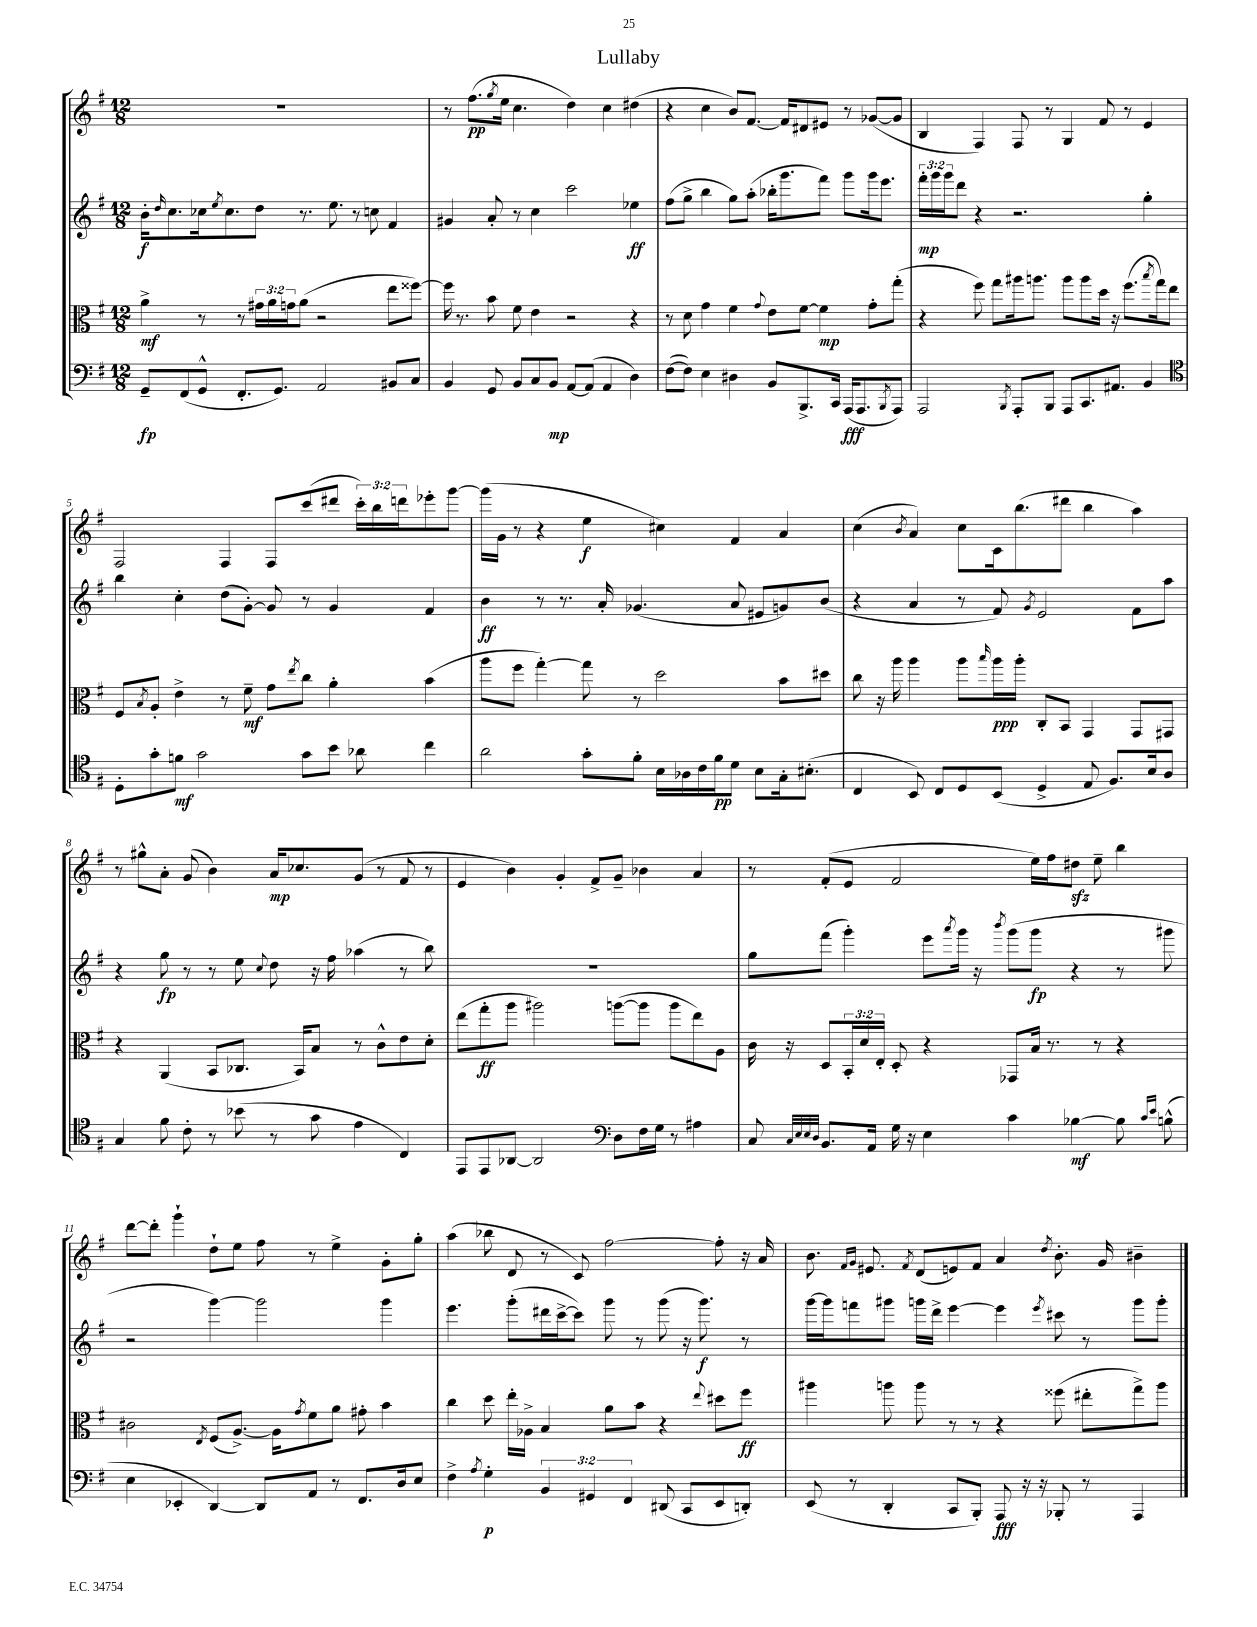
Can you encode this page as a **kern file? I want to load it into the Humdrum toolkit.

**kern	**kern	**kern	**kern
*staff4	*staff3	*staff2	*staff1
*clefF4	*clefC3	*clefG2	*clefG2
*k[f#]	*k[f#]	*k[f#]	*k[f#]
*M12/8	*M12/8	*M12/8	*M12/8
8GG~/L	4a^\	16b'\LK	1.r
.	.	16qqdd/	.
.	.	8.cc\	.
(8FF#/	.	.	.
8GG^^/J	8r	16cc-\k	.
.	.	8qee/	.
.	.	8.cc-\	.
8.FF#'/L	8r	.	.
.	24g#\LL	8dd\J	.
.	24a\	.	.
8.GG/J)	.	.	.
.	24g\J	.	.
.	(8a\J	8.r	.
2AA/	2r	.	.
.	.	8.ee\	.
.	.	8r	.
.	.	8cc\	.
8BB#/L	8ee\L	4f#/	.
8C/J	[8ff##\J)	.	.
=	=	=	=
4BB/	16ff##\]	4g#/	8r
.	8.r	.	.
.	.	.	(8.ff#\L
8GG/	8b\	8a'/	.
.	.	.	8qgg/
.	.	.	16ee\Jk
8BB/L	8f#\	8r	4.cc\
8C/	4e\	4cc\	.
8BB/J	.	.	.
[8AA/L	2r	2ccc\	4dd\)
(8AA/]J	.	.	.
4AA/	.	.	4cc\
4D\)	4r	4ee-\	(4dd#\
=	=	=	=
([8F#\L	8r	(8ff#\L	4r
8F#\]J)	8d\	8gg^\J	.
4E\	4g\	4bb\	4cc\
4D#\	4f#\	8gg\L)	8b/L)
.	.	(8aa'\J	[8.f#/J
.	8qqg/	.	.
8BB/L	8e\L	16bb-'\LK	.
.	.	8.ggg\	16f#/]LK
8.BBB^/	[8f#\J	.	8d#/
.	4f#\]	8fff#\J)	8e#/J
16CC/Jk	.	.	.
(16AAA/LK	.	8ggg\L	8r
8.AAA/	.	.	.
.	8g'\L	16ggg\k	([8g-/L
.	.	8.eee\J	.
8qBBB/	.	.	.
8AAA/J)	(8gg'\J	.	8g-/]J
=	=	=	=
2AAA/	4r	24fff#'\LL	4B/
.	.	24ggg\	.
.	.	24ggg\J	.
.	.	8ddd\J	.
.	8ff#\)	4r	4F#/)
.	8gg\L	.	.
8qBBB/	.	.	.
8AAA'/L	16aa#\k	2.r	8F#/
.	8.aa\J	.	.
8BBB/J	.	.	8r
8AAA/L	8aa\L	.	4G/
8.CC/	8aa\	.	.
.	16dd\Jk	.	8f#/
8.AA#/J	16r	.	.
.	(8.ff#\L	.	8r
4BB/	.	4gg'\	4e/
.	8qbb/	.	.
.	16gg\k)	.	.
.	8ee\J	.	.
=	=	=	=
*clefC4	*	*	*
8D'\L	8F#/L	4bb\	2F#/
.	8qB/	.	.
8g'\	8A'/J	.	.
8f\J	4e^\	4cc'\	.
2g\	.	.	.
.	8r	(8dd\L	4F#/
.	8f#~\	[8g'\J)	.
.	8g\L	8g/]	8F#/L
.	8qee/	.	.
8g\L	8cc\J	8r	(8ccc/
8b\J	4a'\	4g/	8ddd#/J
8a-\	.	.	24ccc'\LL)
.	.	.	24bb\
.	.	.	24ddd\J
4cc\	(4b\	4f#/	8eee-'\
.	.	.	[8ggg\J
=	=	=	=
2a\	8aa\L	4b\	(16ggg\]LL
.	.	.	16g\JJ
.	8ff#\J	.	8r
.	[4gg'\)	8r	4r
.	.	8.r	.
8g'\L	8gg\]	.	4ee\
.	.	16a'/	.
8f#'\J	8r	(4.g-/	.
16B\LL	2dd\	.	4cc#\)
16A-\	.	.	.
16c\	.	.	.
16f#\J	.	.	.
8d\J	.	8a/	4f#/
8B\L	.	8e#/L	.
16G'\k	8b\L	8g/)	4a/
(8.B#'\J	.	.	.
.	8dd#\J	(8b/J	.
=	=	=	=
4C/	8cc\	4r	(4cc\
.	16r	.	.
.	16aa\	.	.
.	.	.	8qb/
8BB/)	4aa\	4a/	4a/)
8C/L	.	.	.
8D/	8aa\L	8r	8cc\L
.	16qqbb/	.	.
(8BB/J	16aa\L	8f#/)	16c\k
.	16aa'\JJ	.	(8.bb\
.	.	8qg/	.
4D^/	8C'/L	2e/	.
.	8BB/J	.	8ddd#\J
8E/	4GG/	.	4bb\
8.F#/L)	.	.	.
.	8GG/L	8f#\L	4aa\)
16B/k	.	.	.
8A/J	8GG#/J	8aa\J	.
=	=	=	=
4G/	4r	4r	8r
.	.	.	8gg#^^\L
8f#\	(4AA/	8gg\	8a'\J
8c'\	.	8r	(8g/
8r	8BB/L	8r	4b\)
(8b-\	8.C-/J	8ee\	.
.	.	8qqcc/	.
8r	.	8dd\	16a/LK
.	16BB/LK)	.	8.cc-/
8g\	8B/J	16r	.
.	.	16ff#\	.
4e\	8r	(4aa-\	(8g/J
.	8c^^\L	.	8r
4C/)	8e\	8r	8f#/
.	8d'\J	8bb\)	8r
=	=	=	=
8EE/L	(8ee\L	1.r	4e/
8EE/	8gg'\	.	.
[8AA-/J	8aa\J	.	4b\)
2AA-/]	2aa#\)	.	.
.	.	.	4g'/
.	.	.	8f#^/L
*clefF4	*	*	*
8D\L	([8aa\L	.	8g~/J
16F#\L	8aa\]J	.	4b-\
16G\JJ	.	.	.
8r	8aa\L	.	.
4A#\	8ee\)	.	4a/
.	8A\J	.	.
=	=	=	=
8C/	16c\	8gg\L	8r
.	16r	.	.
32qqC/LLL	.	.	.
32qqE/	.	.	.
32qqE/	.	.	.
32qqD/JJJ	.	.	.
8.BB/L	8D/L	(8fff#\J	(8f#'/L
.	24BB'/L	4ggg'\)	8e/J
.	24d/	.	.
16AA/Jk	.	.	.
.	24E'/JJ	.	.
16G\	8D'/	.	2f#/
16r	.	.	.
4E\	4r	8eee\L	.
.	.	8qaaa/	.
.	.	16ggg\Jk	.
.	.	16r	.
.	.	8qbbb/	.
4c\	8GG-/L	(8ggg\L	.
.	16B/Jk	8ggg\J	16ee\LL)
.	8.r	.	16ff#\J
[4B-\	.	4r	8dd#\J
.	8r	.	8ee~\
8B-\]	4r	8r	4bb\
16qqc/LL	.	.	.
16qqe/JJ	.	.	.
(8B^^\	.	8ggg#\	.
=	=	=	=
4E\	2c#\	2r	[8ddd\L
.	.	.	8ddd'\]J
4EE-'/	.	.	4ggg`\
.	8qE/	.	.
[4DD/)	(8F#/L	[4ggg\)	8dd`\L
.	[8.A^/J)	.	8ee\J
8DD/]L	.	2ggg\]	8ff#\
.	16A\]LK	.	.
.	8qg/	.	.
8AA/J	8f#\	.	8r
8r	8a\J	.	4ee^\
8.FF#/L	8g#'\	.	.
.	4b\	4ggg\	8g'\L
16D/k	.	.	.
8E/J	.	.	8gg'\J
=	=	=	=
4F#^\	4cc\	4.eee\	(4aa\
8qA/	.	.	.
4G'\	8dd\	.	8bb-\
.	16ee'\LL	(8ggg'\L	8d/
.	16A-^\JJ	.	.
6BB/	4B/	16ddd#\L	8r
.	.	[16ccc^\J	.
.	.	8ccc\]J)	8c/)
6GG#/	.	.	.
.	8a\L	8ggg\	[2ff#\
6FF#/	.	.	.
.	8b\J	8r	.
(8DD#/	4r	(8ggg\	.
8CC/L	.	16r	.
.	.	8.ggg\)	.
.	8qqee/	.	.
8EE/	8dd#\L	.	8ff#'\]
8DD'/J)	8ff#\J	8r	16r
.	.	.	16a/
=	=	=	=
(8EE/	4aa#\	[16ggg\LL	8.b\
.	.	16ggg\]J	.
8r	.	8fff\	.
.	.	.	16qqf#/LL
.	.	.	16qqg/JJ
.	.	.	8.e#/
4DD'/	8aa\	8ggg#\J	.
.	.	.	8qf#/
.	8aa\	16ggg\LL	(8d/L
.	.	16ddd^\JJ	.
8CC/L	8r	[4eee\	8e/)
8BBB'/J)	8r	.	8f#/J
8AAA/	4r	4eee\]	4a/
16r	.	.	.
16r	.	.	.
.	.	8qeee/	8qdd/
8BBB-'/	(8ff##\	8ccc#\	8.b'\
8r	8ee#'\L	8r	.
.	.	.	16g/
4AAA/	8gg^\)	8ggg\L	4b#~\
.	8aa\J	8ggg'\J	.
==	==	==	==
*-	*-	*-	*-
